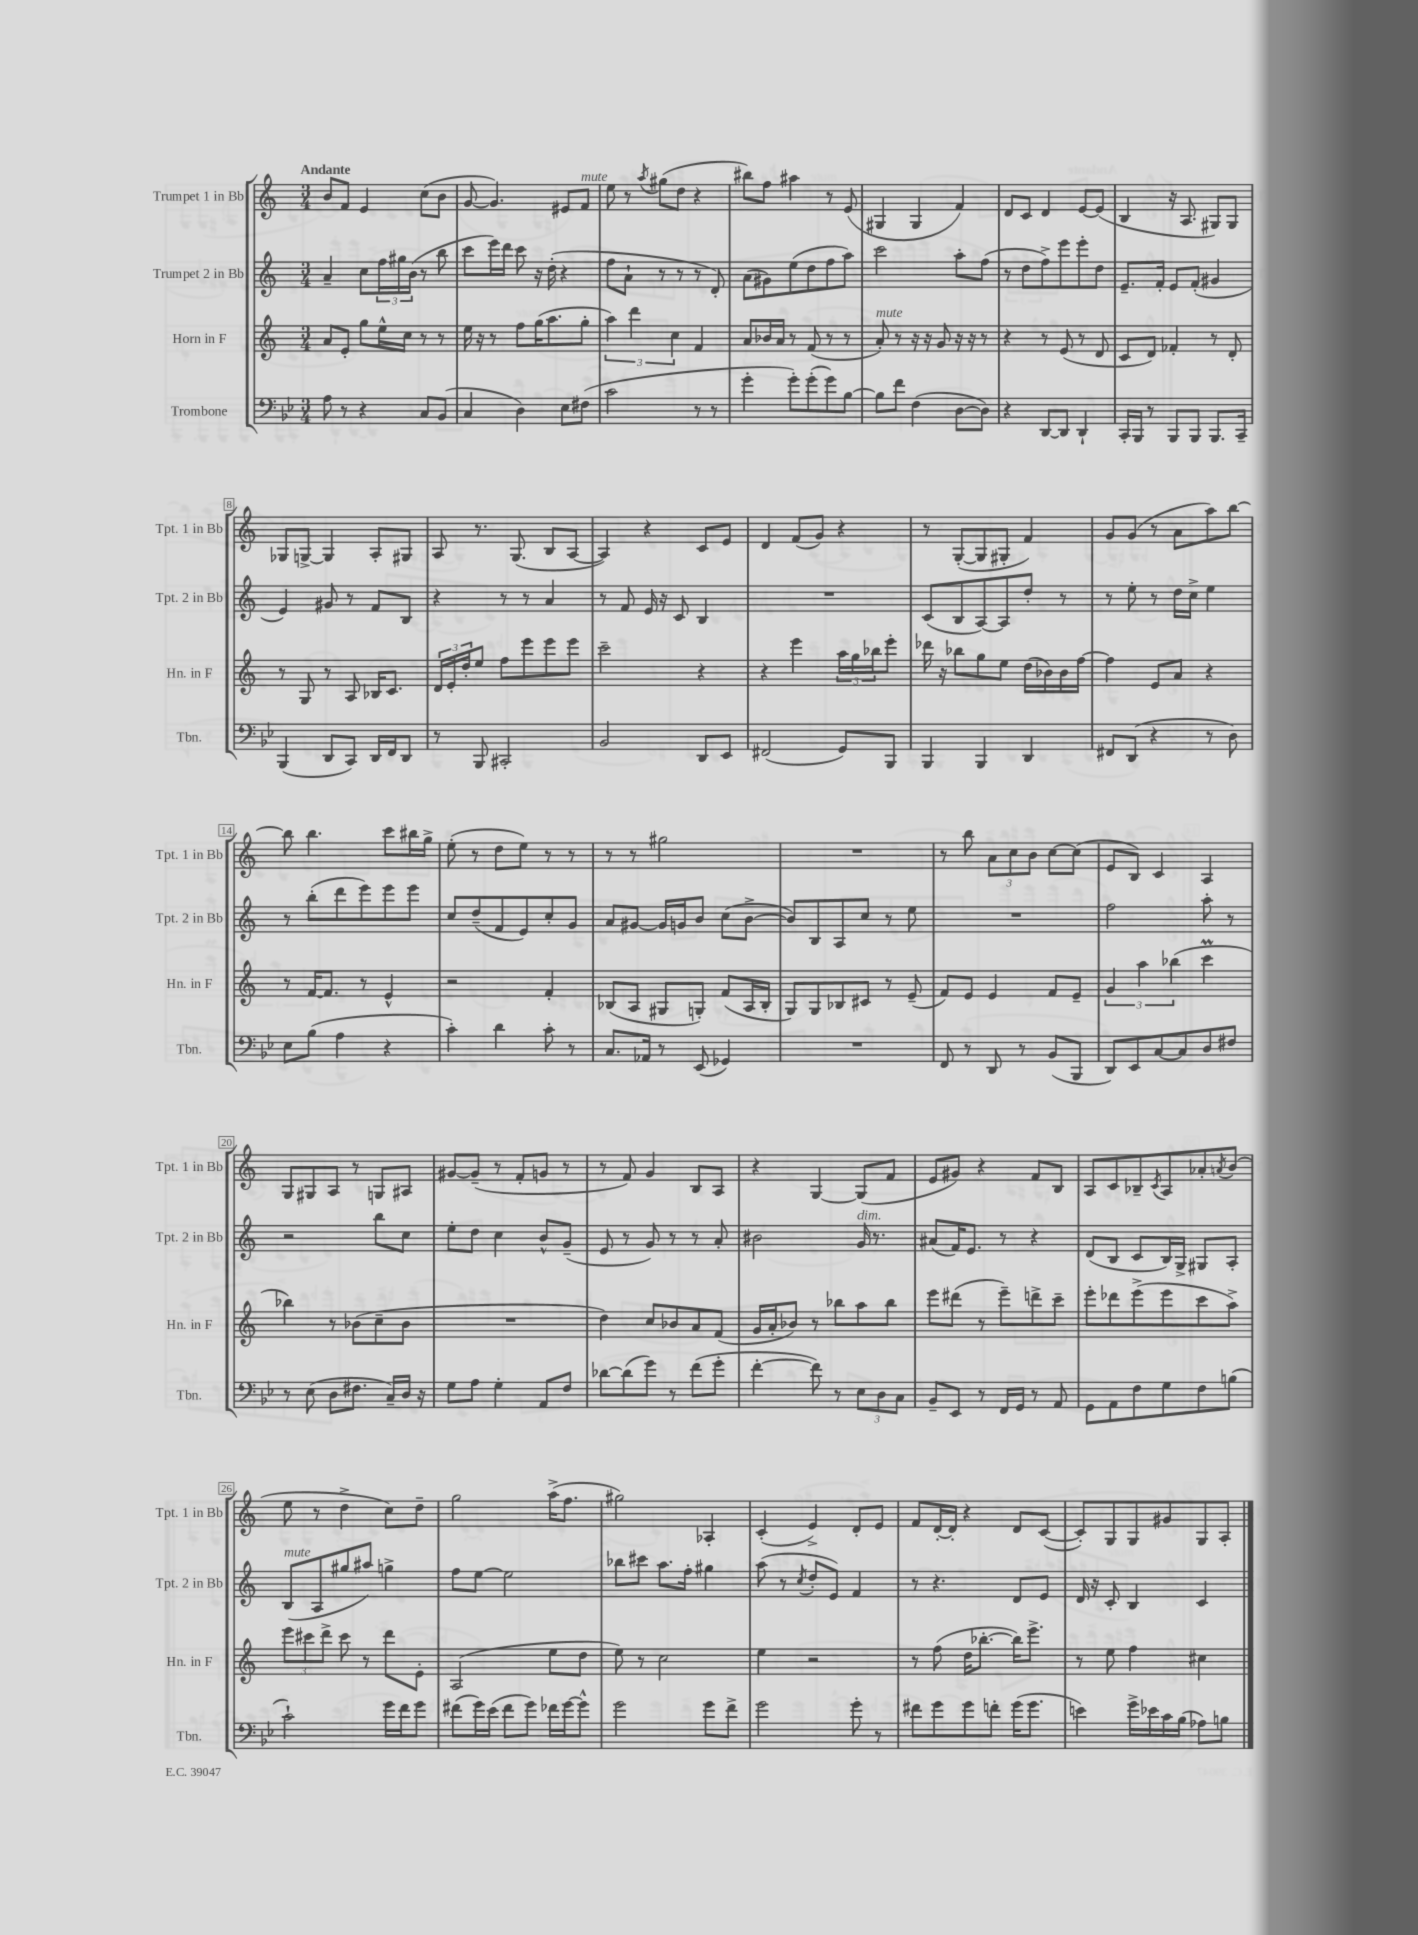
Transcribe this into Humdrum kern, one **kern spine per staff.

**kern	**kern	**kern	**kern
*staff4	*staff3	*staff2	*staff1
*clefF4	*clefG2	*clefG2	*clefG2
*k[b-e-]	*k[]	*k[]	*k[]
*M3/4	*M3/4	*M3/4	*M3/4
8A\	8a/L	4a~/	8b/L
8r	8e'/J	.	8f/J
4r	8gg\L	8cc\L	4e/
.	16ee^^\L	24ff\L	.
.	.	24gg#\	.
.	16cc\JJ	.	.
.	.	(24b\JJ	.
8C/L	8r	8r	(8cc\L
(8BB-/J	8r	8bb\	8b\J
=	=	=	=
4C/	16ee\	8ccc\L	[8g/
.	16r	.	.
.	8r	16eee\L)	4.g/])
.	.	16ddd\JJ	.
4D\)	8ff\L	8ccc\	.
.	(16gg\K	16r	.
.	8.aa\	(16dd'\	.
8E-\L	.	4r	8e#/L
(8F#\J	8gg'\J	.	8f/J
=	=	=	=
2c\	6aa\)	8ff\L	8ee\
.	.	8a`\J	8r
.	6ddd\	.	.
.	.	.	8qaa/
.	.	8r	(8gg#\L
.	6cc\	.	.
.	.	8r	8dd\J
8r	4f/	8r	4r
8r	.	8d'/)	.
=	=	=	=
4g'\	8a/L	(8a\L	8bb#\L)
.	16b-/L	8g#\)	8ff\J
.	16a/JJ	.	.
8g'\L)	8r	(8ee\	4aa#\
(8g'\	(8f/	8dd\	.
8g\)	8r	8ff\	8r
[8B-\J	8r	8aa\J)	(8e/
=	=	=	=
8B-\]L	8a'/)	2ccc\	4G#/
8f\J	8r	.	.
(4F\	16r	.	4G#/
.	16r	.	.
.	8g/	.	.
[8D\L	16r	8aa'\L	4f/)
.	16r	.	.
8D\]J)	8r	(8ff\J	.
=	=	=	=
4r	4r	8r	8d/L
.	.	8dd\L	8c/J
[8DD/L	8r	8ff^\)	4d/
8DD/]J	(8e/	8eee\	.
4DD`/	8r	8eee'\	[8e/L
.	8d/	8dd\J	(8e/]J
=	=	=	=
16CC'/LL	8c/L	8.e~/L	4B/
16BBB-/JJ	.	.	.
8r	8d/J)	.	.
.	.	16f'/Jk	.
8BBB-/L	4f-'/	8e/L	16r
.	.	.	8.A/
8BBB-/J	.	(8f'/J	.
8.BBB-/L	8r	4g#/	8G#/L)
.	8d'/	.	8G#/J
16CC~/Jk	.	.	.
=	=	=	=
(4BBB-/	8r	4e/)	8G-/L
.	8G/	.	[8G^/J
8DD/L	8r	8g#/	4G/]
8CC/J)	8A/	8r	.
16DD/LL	16B-/LK	8f/L	8A'/L
16FF/J	8.c/J	.	.
8DD/J	.	8B/J	8G#/J
=	=	=	=
8r	24d/LL	4r	8A/
.	24e'/	.	.
.	24dd'/J	.	.
8BBB-/	8ee/J	.	8.r
2CC#'/	8ff\L	8r	.
.	.	.	(8.G/
.	8eee\	8r	.
.	8eee\	4a/	8B/L
.	8eee\J	.	[8A/J
=	=	=	=
2BB-/	2ccc~\	8r	4A/])
.	.	8f/	.
.	.	16e/	4r
.	.	16r	.
.	.	8c/	.
8DD/L	4r	4B/	8c/L
8EE-/J	.	.	8e/J
=	=	=	=
(2FF#/	4r	2.r	4d/
.	4eee\	.	(8f/L
.	.	.	8g/J)
8GG/L)	24aa\LL	.	4r
.	24gg\	.	.
.	24bb-\J	.	.
8BBB-/J	8eee'\J	.	.
=	=	=	=
4BBB-/	16ddd-\	(8c/L	8r
.	16r	.	.
.	8bb-\L	8B/	([8G'/L
4BBB-/	8gg\	[8A/)	8G/]
.	8ee\J	8A/]	8G#'/J
4DD/	(16dd\LL	8dd'/J	4f/)
.	16b-\)	.	.
.	16b-\	8r	.
.	[16ff\JJ	.	.
=	=	=	=
8FF#/L	4ff\]	8r	8g/L
(8DD/J	.	8ee'\	(8g/J
4r	8e/L	8r	8r
.	8a/J	16dd\LL	8a\L
.	.	16cc^\JJ	.
8r	4r	4ee\	8aa\)
8D\)	.	.	[8bb\J
=	=	=	=
8E-\L	8r	8r	8bb\]
(8B-\J	[16f/LK	(8bb'\L	4.bb\
.	8.f/]J	.	.
4A\	.	8ddd\	.
.	8r	8eee\)	.
4r	4e^^/	8eee\	8ccc\L
.	.	8eee\J	16bb#\L
.	.	.	16gg^\JJ
=	=	=	=
4c'\)	2r	8cc/L	(8ee'\
.	.	(8dd~/	8r
4d\	.	8f/	8dd\L
.	.	8e/)	8ee\J)
8c'\	4f'/	8cc'/	8r
8r	.	8g/J	8r
=	=	=	=
8.C/L	(8B-/L	8a/L	8r
.	8A/J	[8g#/J	8r
16AA-/Jk	.	.	.
8r	8G#/L	16g#/]LL	2gg#\
.	.	16g/J	.
(8EE-/	8G'/J)	8b/J	.
4GG-/)	(8f/L	(8cc\L	.
.	16A/L	[8b^\J	.
.	16B-'/JJ	.	.
=	=	=	=
2.r	8G/L)	8b/]L)	2.r
.	8G/	8B/	.
.	8B-/	8A/	.
.	8c#/J	8cc/J	.
.	8r	8r	.
.	(8e~/	8ee\	.
=	=	=	=
8FF/	8f/L)	2.r	8r
8r	8e/J	.	8bb\
8DD/	4e/	.	12a\L
.	.	.	12cc\
8r	.	.	.
.	.	.	12b\J
(8BB-/L	8f/L	.	[8cc\L
8BBB-/J	8e~/J	.	(8cc\]J
=	=	=	=
8DD/L)	6g/	2ff\	8e/L
8EE-/	.	.	8B/J)
.	6aa\	.	.
[8C/	.	.	4c/
.	(6bb-\	.	.
8C/]	.	.	.
8D/	4ccc\	8aa'\	4A/
8F#/J	.	8r	.
=	=	=	=
8r	4bb-\)	2r	8G/L
(8E-\	.	.	8G#/
8D\L	8r	.	8A/J
8.F#\J	(8b-\L	.	8r
.	8cc~\	8bb\L	8G/L
16C~/LL)	.	.	.
16D/JJ	8b-\J	8cc\J	8A#/J
16r	.	.	.
=	=	=	=
8G\L	2.r	8ee'\L	[8g#/L
8A\J	.	8dd\J	(8g#~/]J
4G'\	.	4cc\	8r
.	.	.	8f'/L
8AA/L	.	8b^^/L	8g/J
8F/J	.	(8g~/J	8r
=	=	=	=
[8d-\L	4dd\)	8e/	8r
(8d-\]	.	8r	8f/)
8g\J)	8cc/L	8g/)	4g/
8r	8b-/	8r	.
(8f\L	8a/	8r	8B/L
8g'\J	(8f/J	8a'/	8A/J
=	=	=	=
[4f'\	16g/LL	2b#\	4r
.	16a'/J	.	.
.	8b-/J)	.	.
8f\])	8r	.	[4G/
8r	8bb-\L	.	.
12E-\L	8aa\	16g/	(8G/]L
.	.	8.r	.
12D\	.	.	.
.	8bb-\J	.	8f/J
12C\J	.	.	.
=	=	=	=
8BB-~/L	8eee\L	(8a#/L	8e/L
8EE-/J	(8ddd#\J	16f/K)	8g#/J)
.	.	8.e/J	.
8r	8r	.	4r
16FF/LL	8eee~\L)	8r	.
16GG/JJ	.	.	.
8r	8ddd^\	4r	8f/L
8AA/	8ccc~\J	.	8B/J
=	=	=	=
8GG\L	8eee'\L	(8d/L	8A/L
8AA\	8ddd-\	8B/J	8c/
8F\	(8eee^\	8c/L	8B-~/
.	.	.	8qc/
8G\	8eee\	16B/L)	8A/
.	.	16G^/JJ	.
8F\	8ccc\	8G#/L	8a-'/
.	.	.	8qa/
(8B\J	8aa^\J)	8A'/J	(8b/J
=	=	=	=
2c`\)	12eee\L	(8B/L	8ee\
.	12ccc#\	.	.
.	.	8A/	8r
.	12ddd^\J	.	.
.	8ccc#\	8gg#/	4dd^\
.	8r	8aa#/J)	.
16g\LL	8ddd\L	4gg^\	8cc\L)
16f\J	.	.	.
8g\J	8e'\J	.	8dd~\J
=	=	=	=
(8f#\L	(2A/	8ff\L	2gg\
16g\L)	.	[8ee\J	.
(16e-\JJ	.	.	.
8f#\L	.	2ee\]	.
8g\J)	.	.	.
16f-\LL	8ee\L	.	(16aa^\LK
[16g\J	.	.	8.ff\J
8g^^\]J	8dd\J	.	.
=	=	=	=
2g\	8ee\)	8bb-\L	2gg#\)
.	8r	8ccc#\J	.
.	2cc\	8.aa\L	.
.	.	16ff'\Jk	.
8g\L	.	4gg#\	4A-'/
8f^\J	.	.	.
=	=	=	=
2g\	4ee\	(8aa\	(4c'/
.	.	8r	.
.	.	8qcc/	.
.	2r	8dd'/L	4e^/)
.	.	8e/J)	.
8g'\	.	4f/	8d'/L
8r	.	.	8e/J
=	=	=	=
8f#\L	8r	8r	8f/L
8g\	(8ff\	4.r	[16d'/L
.	.	.	16d'/]JJ
8g\	16dd\LK	.	4r
.	[8.bb-'\J	.	.
8f'\J	.	.	.
(16g\LK	16bb-\]LK)	8d/L	8d/L
8.g\J	8.eee^\J	.	.
.	.	8e/J	([8c/J
=	=	=	=
4e\)	8r	16d/	8c'/]L)
.	.	16r	.
.	8ee\	8c'/	8G/
16g^\LL	4ff\	4B/	8G/
16e-\	.	.	.
16c\	.	.	8g#/
(16B-\JJ	.	.	.
8A-\L)	4cc#\	4c/	8G/
8B\J	.	.	8A'/J
==	==	==	==
*-	*-	*-	*-
